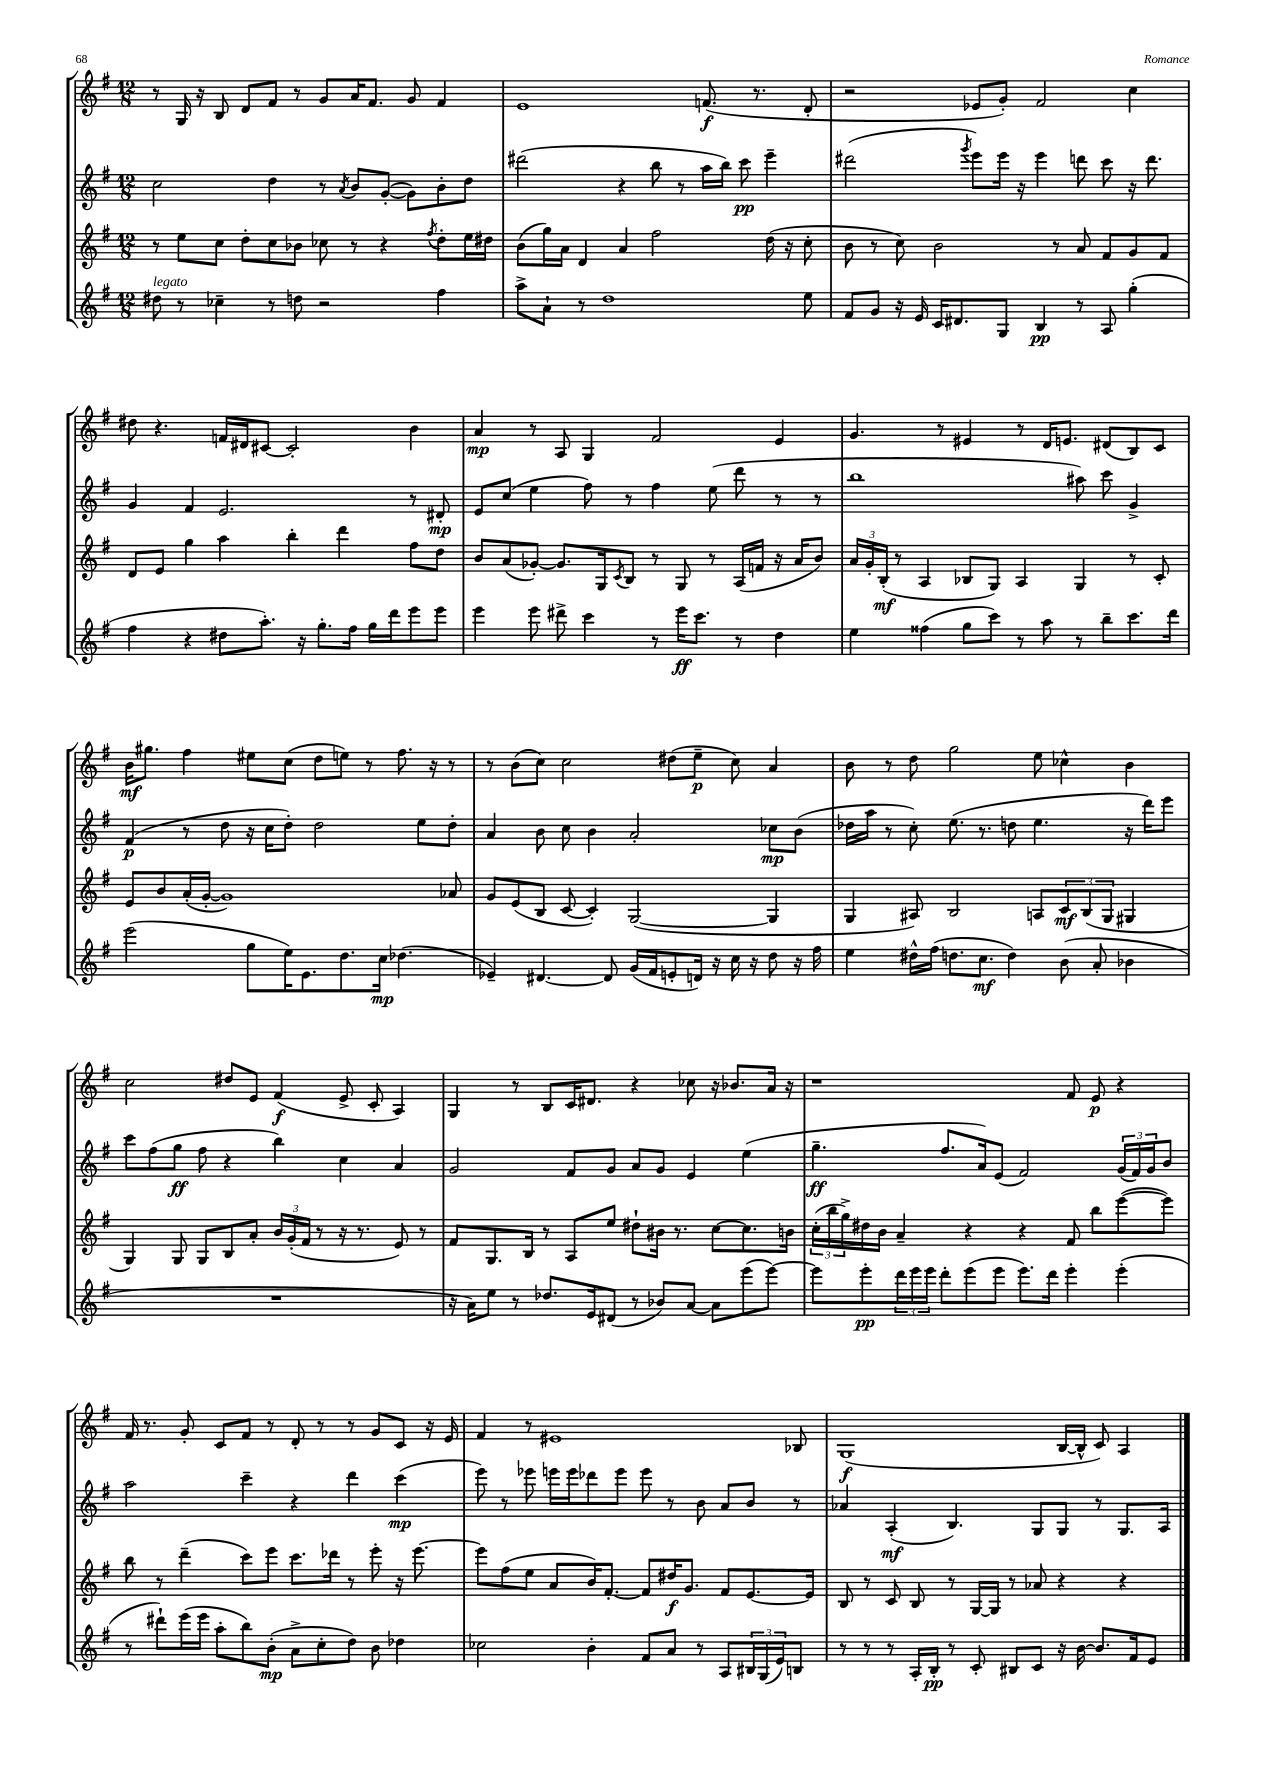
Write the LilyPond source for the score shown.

<<
\new StaffGroup <<
\new Staff = "s0" {
    \clef treble \key g \major \numericTimeSignature \time 12/8
    r8 g16 r16 b8 d'8 fis'8 r8 g'8 a'16 fis'8. g'8 fis'4 |
    e'1 f'8.\f( r8. d'8-. |
    r2 ees'8 g'8-.) fis'2 c''4 |
    dis''8 r4. f'16 dis'16 cis'8~ cis'2-. b'4 |
    a'4\mp r8 a8 g4 fis'2 e'4 |
    g'4. r8 eis'4 r8 d'16 e'8. dis'8( b8) c'8 |
    b'16\mf gis''8. fis''4 eis''8 c''8( d''8 e''8) r8 fis''8. r16 r8 |
    r8 b'8( c''8) c''2 dis''8( e''8--\p c''8) a'4 |
    b'8 r8 d''8 g''2 e''8 ces''4-^ b'4 |
    c''2 dis''8 e'8 fis'4\f( e'8-> c'8-. a4) |
    g4 r8 b8 c'16 dis'8. r4 ces''8 r16 bes'8. a'16 r16 |
    r1 fis'8 e'8\p r4 |
    fis'16 r8. g'8-. c'8 fis'8 r8 d'8-. r8 r8 g'8 c'8 r16 e'16 |
    fis'4 r8 eis'1 bes8 |
    g1\f( b16~ b16-^ c'8) a4 \bar "|." |
}
\new Staff = "s1" {
    \clef treble \key g \major \numericTimeSignature \time 12/8
    c''2 d''4 r8 \acciaccatura { a'8 } b'8 g'8~-.( g'8) b'8-. d''8 |
    dis'''2( r4 b''8 r8 a''16 b''16) c'''8\pp e'''4-- |
    dis'''2( \acciaccatura { g'''8 } e'''8) e'''16 r16 e'''4 d'''8 c'''8 r16 d'''8. |
    g'4 fis'4 e'2. r8 dis'8-.\mp |
    e'8 c''8( e''4 fis''8) r8 fis''4 e''8( d'''8 r8 r8 |
    b''1 ais''8) c'''8 g'4-> |
    fis'4\p( r8 d''8 r16 c''16 d''8-.) d''2 e''8 d''8-. |
    a'4 b'8 c''8 b'4 a'2-. ces''8\mp b'8( |
    des''16 a''16 r8 c''8-.) e''8.( r8. d''8 e''4. r16 d'''16) e'''8 |
    c'''8 fis''8( g''8\ff fis''8 r4 b''4) c''4 a'4 |
    g'2 fis'8 g'8 a'8 g'8 e'4 e''4( |
    g''4.--\ff fis''8. a'16) e'8( fis'2) \tuplet 3/2 { g'16( fis'16) g'16 } b'8 |
    a''2 c'''4-- r4 d'''4 c'''4\mp( |
    e'''8) r8 ees'''8 e'''16 e'''16 des'''8 e'''8 e'''8 r8 b'8 a'8 b'8 r8 |
    aes'4 a4-.\mf( b4.) g8 g8 r8 g8. a16 \bar "|." |
}
\new Staff = "s2" {
    \clef treble \key g \major \numericTimeSignature \time 12/8
    r8 e''8 c''8 d''8-. c''8 bes'8 ces''8 r8 r4 \acciaccatura { fis''8 } d''8-. e''16 dis''16 |
    b'8( g''16) a'16 d'4 a'4 fis''2 d''16( r16 c''8-. |
    b'8 r8 c''8) b'2 r8 a'8 fis'8 g'8 fis'8 |
    d'8 e'8 g''4 a''4 b''4-. d'''4 fis''8 d''8 |
    b'8 a'8( ges'8~-.) ges'8. g16 \acciaccatura { c'8 } b8 r8 g8 r8 a16( f'16 r16 a'16 b'8) |
    \tuplet 3/2 { a'16 g'16-. b16-.\mf( } r8 a4 bes8 g8) a4 g4 r8 c'8-. |
    e'8 b'8 a'16-.( g'16~-. g'1) aes'8 |
    g'8 e'8( b8 c'8~ c'4-.) g2~( g4 |
    g4 ais8) b2 a8 \tuplet 3/2 { c'8\mf b8( g8 } gis4 |
    g4) g8 g8 b8 a'8-. \tuplet 3/2 { b'16 g'16-.( fis'16 } r8 r16 r8. e'8) r8 |
    fis'8 g8. b16 r8 a8 e''8 dis''8-! bis'16 r8. c''8~ c''8. b'16 |
    \tuplet 3/2 { c''16-.( b''16 g''16->) } dis''16 b'16 a'4-- r4 r4 fis'8 b''8 e'''8~( e'''8) |
    b''8 r8 d'''4--( c'''8) e'''8 c'''8. des'''16 r8 e'''8-. r16 e'''8.~ |
    e'''8 fis''8( e''8 a'8 b'16) fis'8.~-. fis'8 dis''16\f g'8. fis'8 e'8.~ e'16 |
    b8 r8 c'8 b8 r8 g16~ g16 r8 aes'8 r4 r4 \bar "|." |
}
\new Staff = "s3" {
    \clef treble \key g \major \numericTimeSignature \time 12/8
    dis''8^\markup { \italic "legato" } r8 ces''4-- r8 d''8 r2 fis''4 |
    a''8-> a'8-! r8 d''1 e''8 |
    fis'8 g'8 r16 e'16 c'16 dis'8. g8 b4\pp r8 a8 g''4-.( |
    fis''4 r4 dis''8 a''8.-.) r16 g''8.-. fis''16 g''16 d'''16 e'''8 e'''8 |
    e'''4 e'''8 dis'''8-> c'''4 r8 e'''16\ff c'''8. r8 d''4 |
    e''4 fisis''4( g''8 c'''8) r8 a''8 r8 b''8-- c'''8. d'''16 |
    e'''2( g''8 e''16) e'8. d''8. c''16\mp des''4.( |
    ees'4--) dis'4.~ dis'8 g'16( fis'16 e'8-. d'16) r16 c''16 r16 d''8 r16 fis''16 |
    e''4 dis''16-^ fis''16( d''8. c''8.\mf d''4) b'8( a'8-. bes'4 |
    R1. |
    r16 a'16) e''8 r8 des''8. e'16 dis'8( r8 bes'8) a'8~ a'8 e'''8( e'''8~) |
    e'''8 e'''8-.\pp \tuplet 3/2 { d'''16 e'''16 e'''16 } d'''8-. e'''8( e'''8 e'''8.) d'''16 e'''4-. e'''4-.( |
    r8 dis'''8-!) e'''16( e'''16 a''8-. b''8) b'8-.\mp( a'8-> c''8-. d''8) b'8 des''4 |
    ces''2 b'4-. fis'8 a'8 r8 a8 \tuplet 3/2 { bis16 g16( e'16) } b8 |
    r8 r8 r8 a16-. b16-.\pp r8 c'8-. bis8 c'8 r16 b'16~ b'8. fis'16 e'8 \bar "|." |
}
>>
>>
\layout { \context { \Score \remove "Bar_number_engraver" } }
